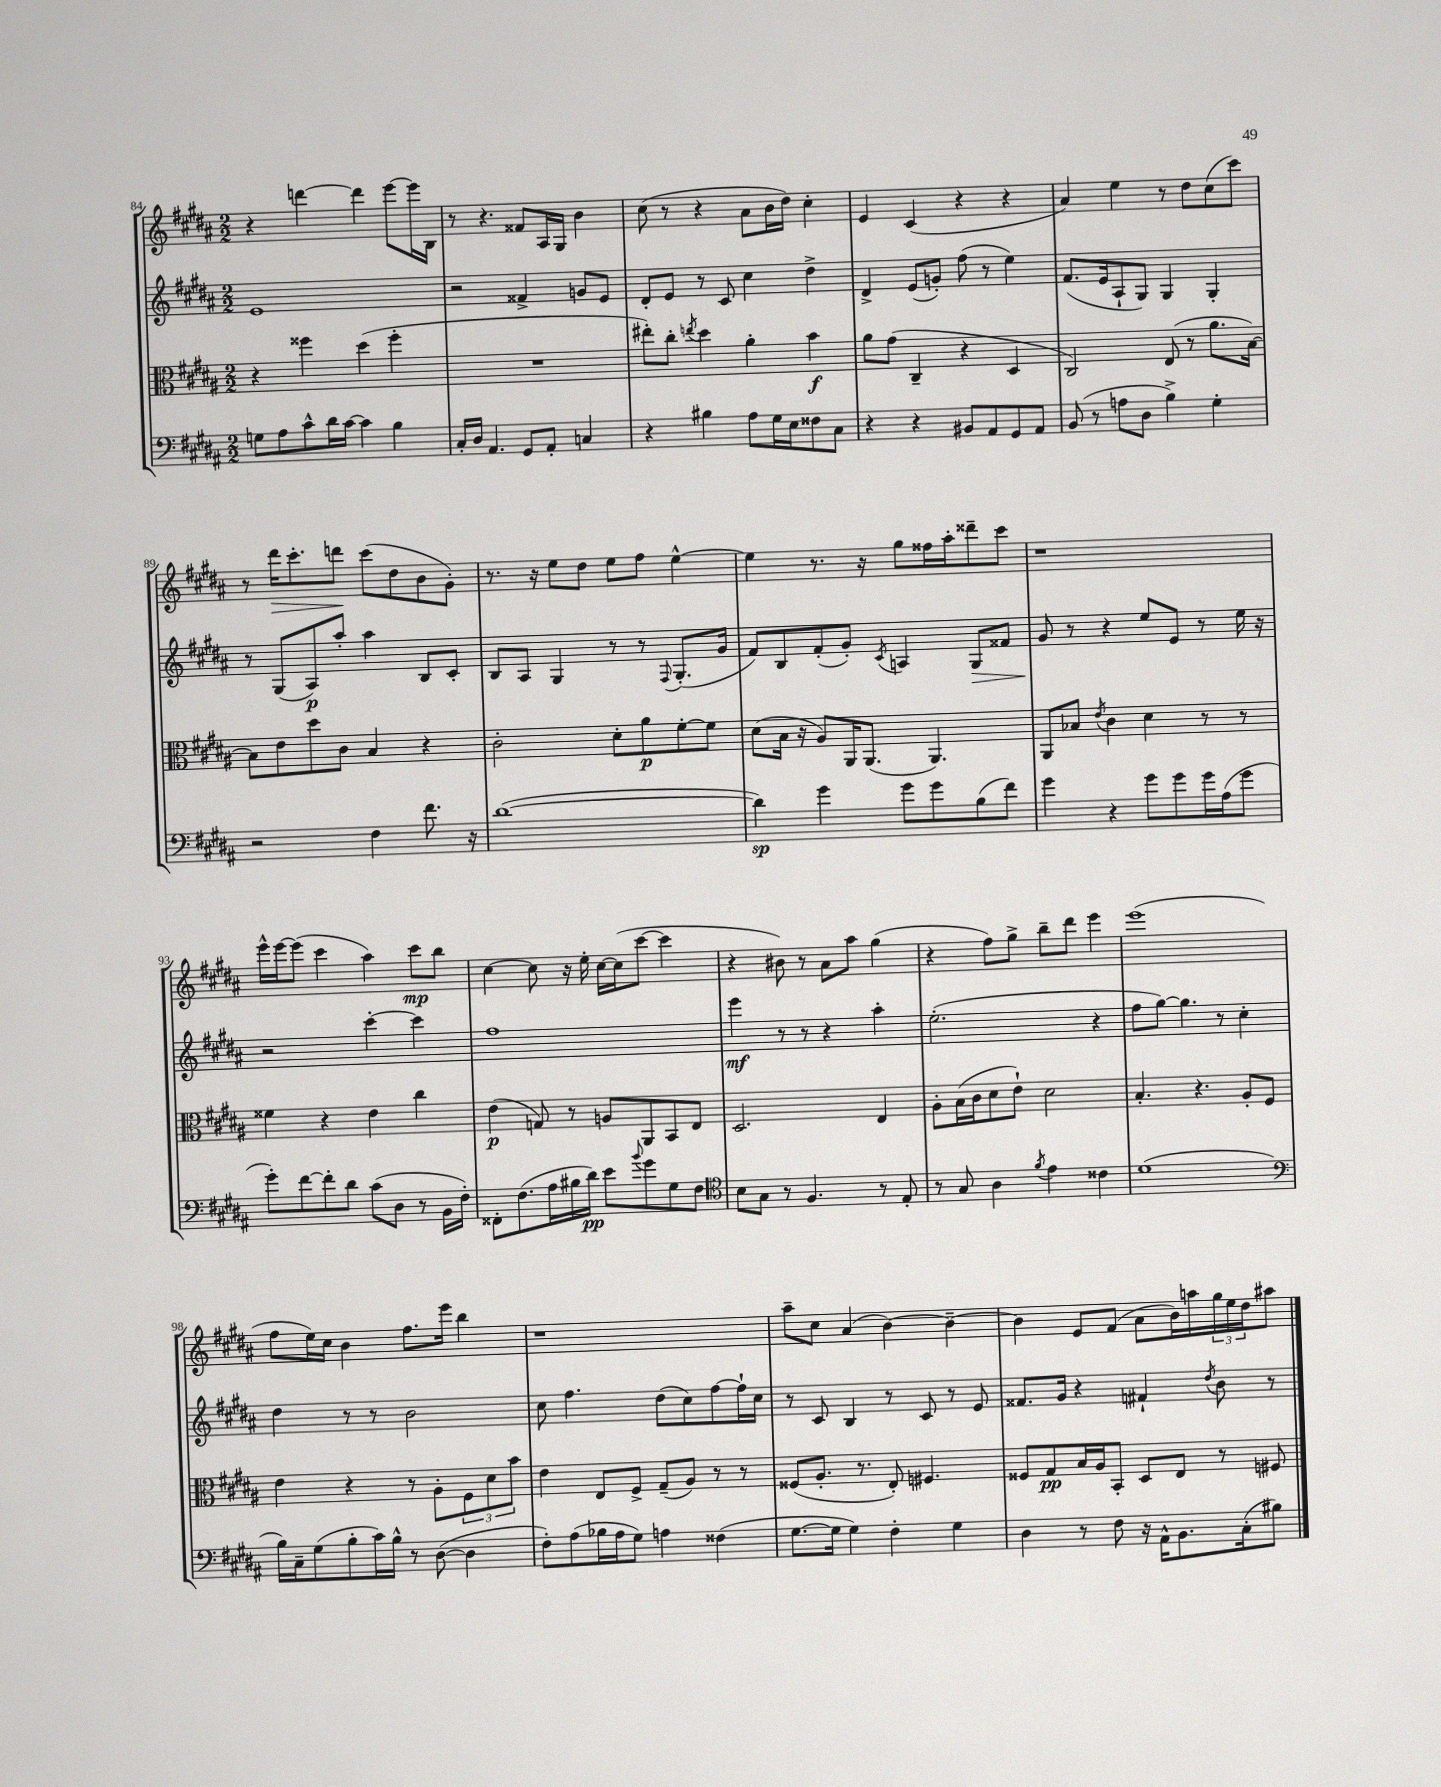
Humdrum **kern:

**kern	**kern	**kern	**kern
*staff4	*staff3	*staff2	*staff1
*clefF4	*clefC3	*clefG2	*clefG2
*k[f#c#g#d#a#]	*k[f#c#g#d#a#]	*k[f#c#g#d#a#]	*k[f#c#g#d#a#]
*M2/2	*M2/2	*M2/2	*M2/2
8G	4r	1e	4r
8A#	.	.	.
8c#^^	4ff##	.	[4ddd
16d#	.	.	.
[16c#	.	.	.
4c#]	(4dd#	.	4ddd]
4B	4ff##'	.	[8eee
.	.	.	16eee]
.	.	.	16B
=	=	=	=
16C#'	1r	2r	8r
16D#	.	.	.
4.AA#	.	.	4.r
8GG#	.	4f##^	8f##
8AA#'	.	.	16A#
.	.	.	16G#
4C	.	8g	4b
.	.	8e	.
=	=	=	=
4r	8ee#')	8d#'	(8cc#
.	8cc#'	8e	8r
.	8qee	.	.
4B#	4dd#	8r	4r
.	.	8c#	.
8A#	4a#'	4cc#	8a#
16G#	.	.	16b
16E	.	.	16dd#)
8F##	4b	4dd#^	4cc#'
8C#	.	.	.
=	=	=	=
4r	8a#	4d#^	4e
.	(8g#	.	.
4r	4C#~	(8e	(4c#
.	.	8g')	.
8BB#	4r	(8ff#	4r
8AA#	.	8r	.
8GG#	4D#	4ee)	4r
8AA#	.	.	.
=	=	=	=
(8BB	2C#)	(8.f#	4a#)
8r	.	.	.
.	.	16e	.
8A	.	8A#`	4ee
8D#	.	8G#)	.
4B^)	(8E	4G#	8r
.	8r	.	8dd#
4G#'	8.a#	4G#'	(8cc#
.	.	.	8ccc#)
.	[16B)	.	.
=	=	=	=
2r	8B]	8r	8r
.	8e	(8G#	16ddd#
.	.	.	8.ccc#'
.	8dd#	8A#)	.
.	8c#	8aa#'	8ddd
4F#	4B	4aa#	(8ccc#
.	.	.	8dd#
8.f#	4r	8B	8b
.	.	8c#'	8g#')
16r	.	.	.
=	=	=	=
([1d#	2c#'	8B	8.r
.	.	8A#	.
.	.	.	16r
.	.	4G#	8ee
.	.	.	8dd#
.	8d#'	8r	8ee
.	8a#	8r	8ff#
.	.	8qqF#	.
.	[8f#'	(8.G#'	[4ee^^
.	8f#]	.	.
.	.	16g#	.
=	=	=	=
4d#])	(8d#	8f#)	4ee]
.	16B	8B	.
.	16r	.	.
4g#	8A#)	(8f#'	8.r
.	16AA#	8g#')	.
.	(8.AA#	.	16r
.	.	8qc#	.
8g#	.	4A	8gg#
8g#	4.AA#)	.	16ff##
.	.	.	16aa#'
(8B	.	8G#	8ddd##~
8f#)	.	8f##	8ccc#
=	=	=	=
4g#	8AA#	8g#	1r
.	8B-	8r	.
.	8qe	.	.
4r	4c#	4r	.
8g#	4d#	8ee	.
8g#	.	8e	.
16g#	8r	8r	.
(16A#	.	.	.
8g#	8r	16ee	.
.	.	16r	.
=	=	=	=
8g#')	4f##	2r	16eee^^
.	.	.	[16eee
[8f#	.	.	(8eee]
8f#']	4r	.	4ccc#
8d#	.	.	.
(8c#	4e	[4ccc#'	4aa#)
8D#	.	.	.
8r	4cc#	4ccc#]	8ccc#
16BB	.	.	8bb
16F#')	.	.	.
=	=	=	=
8FF##'	(4e	1ff#	[4cc#
(8.F#	.	.	.
.	8G)	.	8cc#]
16A#	.	.	.
16B#	8r	.	16r
16d#)	.	.	16ee'
8e	8A	.	[16cc#
.	.	.	(16cc#]
8qqb	.	.	.
8g#	8AA#	.	[8ccc#
8G#	8BB	.	4ccc#]
8F#	8E	.	.
=	=	=	=
*clefC4	*	*	*
8B	2.D#	4eee	4r
8G#	.	.	.
8r	.	8r	8b#)
4.F#	.	8r	8r
.	.	4r	8a#
.	.	.	8aa#
8r	4E	4aa#'	(4gg#
8E'	.	.	.
=	=	=	=
8r	8A#'	(2.ee'	4r
8G#	(16B	.	.
.	16c#	.	.
4A#	8d#	.	8ff#)
.	8e`)	.	8gg#^
8qf#	.	.	.
4e	2d#	.	8bb~
.	.	.	8ddd#
4c##	.	4r	4eee
=	=	=	=
(1d#	4.B'	8ff#	(1eee
.	.	[8gg#)	.
.	.	4.gg#]	.
.	4.r	.	.
.	.	8r	.
.	8A#'	4cc#'	.
.	8F#	.	.
=	=	=	=
*clefF4	*	*	*
16B)	4e	4dd#	8ff#
16C#~	.	.	.
(8G#	.	.	16ee)
.	.	.	16cc#
8B'	4r	8r	4b
16c#)	.	8r	.
16B^^	.	.	.
8r	8r	2b	8.ff#
([8D#	8A#'	.	.
.	.	.	16eee
4D#]	12F#	.	4bb
.	12d#	.	.
.	12b	.	.
=	=	=	=
8F#')	4e	8cc#	1r
(8A#	.	4.ff#	.
16B-	8E	.	.
16A#	.	.	.
8G#)	8F#^	.	.
4A	(8G#~	(8dd#	.
.	8A#)	8cc#)	.
(4F##	8r	[8ff#	.
.	8r	16ff#`]	.
.	.	16cc#	.
=	=	=	=
[8.G#	(8F##	8r	8aa#~
.	8.A#'	8c#	8cc#
16G#]	.	.	.
4G#)	.	4B	(4a#
.	8.r	.	.
4F#'	8E')	8r	[4b)
.	4.F#	8c#	.
4G#	.	8r	4b~_
.	.	8e	.
=	=	=	=
4D#	8F##	8.f##	4b]
.	8G#	.	.
.	.	16g#	.
8r	16B	4r	8e
.	16A#	.	.
8F#	8BB'	.	(8f#
16r	8D#	4f#`	8a#
16AA#^^	.	.	.
8.BB	8E	.	16b)
.	.	.	16aa
.	.	8qdd#	.
.	8r	8b	24gg#
.	.	.	24ee
(16C#'	.	.	.
.	.	.	24dd#
8B#)	8F#	8r	8aa#
==	==	==	==
*-	*-	*-	*-
